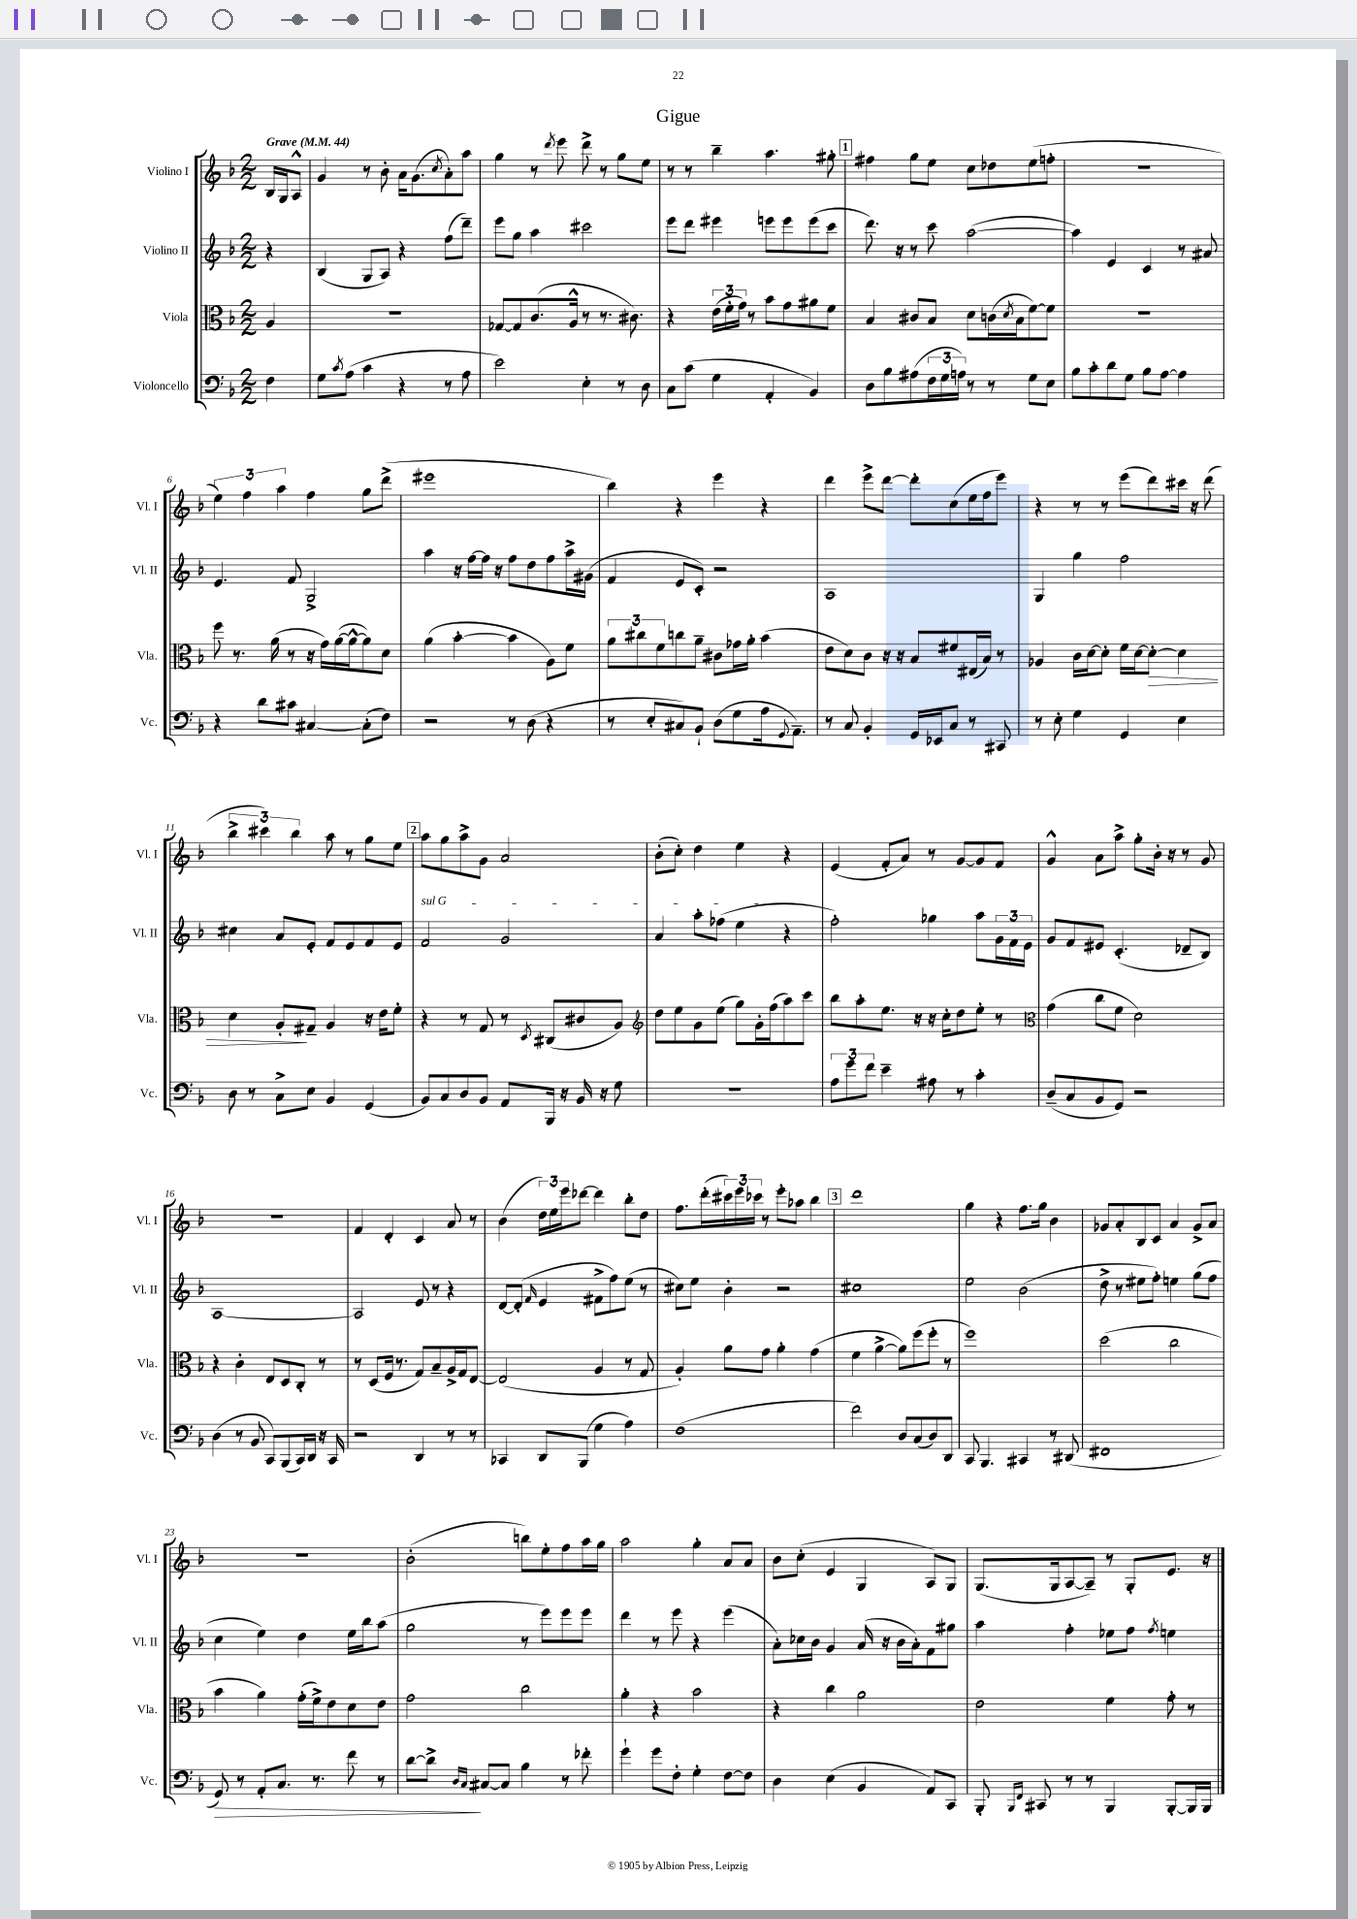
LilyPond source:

\header { title = "Gigue" }
<<
\new StaffGroup <<
\new Staff = "s0" \with { instrumentName = "Violino I" shortInstrumentName = "Vl. I" } {
    \clef treble \key f \major \numericTimeSignature \time 2/2 \partial 4 \tempo "Grave" 4 = 44
    bes16 g16 a8-^ |
    g'4 r8 bes'8-. a'16 g'8.( \acciaccatura { c''8 } a'8-.) a''8 |
    g''4 r8 \acciaccatura { d'''8 } e'''8 d'''8-> r8 g''8 e''8 |
    r8 r8 bes''4-- a''4. gis''8-. |
    \mark \markup { \box "1" } fis''4 g''8 e''8 c''8 des''8 e''8( f''8-. |
    r1 |
    \tuplet 3/2 { e''4) f''4 a''4 } f''4 g''8 d'''8->( |
    eis'''1 |
    bes''4) r4 e'''4 r4 |
    d'''4 e'''8-> d'''8~ d'''8-. c''8( e''16 f''16 e'''8) |
    r4 r8 r8 e'''8( d'''8) cis'''16 r16 d'''8( |
    \tuplet 3/2 { bes''4-> cis'''4) bes''4 } a''8 r8 g''8 e''8 |
    \mark \markup { \box "2" } a''8 g''8 a''8-> g'8 a'2 |
    bes'8-.( c''8-.) d''4 e''4 r4 |
    e'4( f'8-. a'8) r8 g'8~ g'8 f'8 |
    g'4-^ a'8 a''8-> g''8-. bes'16-. r16 r8 g'8 |
    R1 |
    f'4 d'4-. c'4 a'8 r8 |
    bes'4( \tuplet 3/2 { d''16) e''16 e'''16 } des'''8~ des'''4 bes''8-. d''8 |
    f''8. d'''16-.( \tuplet 3/2 { cis'''16) e'''16 ces'''16 } r8 e'''8-. aes''8 bes''4 |
    \mark \markup { \box "3" } d'''1 |
    g''4 r4 f''8. g''16 bes'4 |
    ges'8 a'8-. bes8 c'8 a'4 ges'8-> a'8 |
    r1 |
    bes'2-.( b''8) e''8-. f''8 a''16 g''16 |
    a''2 g''4-. a'8 a'8 |
    bes'8 c''8-.( e'4 g4 a8) g8 |
    g8.( g16 a8~ a8--) r8 g8-. e'8. r16 \bar "|." |
}
\new Staff = "s1" \with { instrumentName = "Violino II" shortInstrumentName = "Vl. II" } {
    \clef treble \key f \major \numericTimeSignature \time 2/2 \partial 4
    r4 |
    bes4( g8 a8) r4 f''8( d'''8--) |
    e'''8 g''8 a''4 cis'''2 |
    e'''8 d'''8 eis'''4 e'''8 e'''8 e'''8( c'''8 |
    \mark \markup { \box "1" } d'''8.) r16 r8 c'''8 a''2~( |
    a''4) e'4 c'4 r8 ais'8 |
    e'4. f'8 g2-> |
    a''4 r16 f''16~ f''16 r16 f''8 d''8 f''8 a''16-> gis'16( |
    f'4 e'8 c'8-.) r2 |
    a1 |
    g4 g''4 f''2 |
    cis''4 a'8 e'8-. f'8 e'8 f'8 e'8 |
    \mark \markup { \box "2" } \once \override TextSpanner.bound-details.left.text = \markup { \italic "sul G" } f'2\startTextSpan g'2 |
    a'4 a''8-. fes''8( e''4\stopTextSpan r4 |
    f''2-.) ges''4 a''8 \tuplet 3/2 { g'16 f'16 e'16 } |
    g'8 f'8 eis'8 c'4.-.( des'8-- bes8) |
    a1~ |
    a2 e'8 r8 r4 |
    d'8~ d'8-.( \grace { f'16 } e'4 fis'8-> f''8) e''8( r8 |
    cis''8) e''8 bes'4-. r2 |
    \mark \markup { \box "3" } cis''1 |
    e''2 bes'2( |
    d''8-> r8 eis''8 f''8-.) e''4 g''8( f''8 |
    c''4 e''4) d''4 e''16 bes''16 a''8( |
    g''2 r8 e'''8) e'''8 e'''8 |
    d'''4 r8 e'''8 r4 e'''4( |
    a'8-.) ces''16 bes'16 g'4 a'16( r16 bes'16 a'16-.) f'8 gis''8 |
    a''4 f''4-. ees''8 f''8 \acciaccatura { f''8 } e''4 \bar "|." |
}
\new Staff = "s2" \with { instrumentName = "Viola" shortInstrumentName = "Vla." } {
    \clef alto \key f \major \numericTimeSignature \time 2/2 \partial 4
    a4 |
    R1 |
    ges8~ ges8 c'8.( a16-^ r8 r8. cis'8.) |
    r4 \tuplet 3/2 { e'16( f'16-. g'16) } r8 bes'8 g'8 ais'8 f'8 |
    \mark \markup { \box "1" } bes4 cis'8 bes8 d'8 c'16( \acciaccatura { d'8 } bes16 f'8~) f'8 |
    R1 |
    f''8 r8. a'16( r8 r16 g'16) a'16~( a'16~-^ a'8) d'8 |
    a'4( bes'4~-. bes'4 a8) f'8 |
    \tuplet 3/2 { a'8 cis''8 f'8 } c''8 a'8-- cis'8 ges'16 a'16-. bes'4( |
    e'8 d'8) c'8 r16 r16 bes8 fis'8 eis16( bes16) r8 |
    aes4 c'16 d'16~ d'8-. f'16 d'16~ d'8~-.\> d'4 |
    d'4 a8-.\! gis8-- a4 r16 e'16 f'8-. |
    \mark \markup { \box "2" } r4 r8 g8 r8 \acciaccatura { d8 } cis8( cis'8 a8) |
    \clef treble d''8 e''8 g'8 e''8( g''8) g'16-. f''16( a''8) c'''8 |
    bes''8 a''8-. e''8. r16 r16 c''16-. d''8 e''8-. r8 |
    \clef alto g'4( c''8 f'8 d'2) |
    r4 c'4-. e8 d8 c8-. r8 |
    r8 d8( f16 r8. g8) bes8-- a16-> g16 e8~ |
    e2( a4 r8 g8 |
    a4-.) a'8 g'8 a'4-. g'4( |
    \mark \markup { \box "3" } f'4 a'4~-> a'8) f''8( f''8-. r8 |
    f''1) |
    d''2( c''2 |
    bes'4 a'4) g'16-.( f'16->) e'8 d'8 e'8 |
    g'2 c''2 |
    a'4-. r4 bes'2 |
    r4 c''4 a'2 |
    e'2 f'4 g'8-. r8 \bar "|." |
}
\new Staff = "s3" \with { instrumentName = "Violoncello" shortInstrumentName = "Vc." } {
    \clef bass \key f \major \numericTimeSignature \time 2/2 \partial 4
    f4 |
    g8 \acciaccatura { c'8 } a8( c'4 r4 r8 a8 |
    e'2) e4-. r8 d8 |
    c8 c'8( g4 a,4-. bes,4) |
    \mark \markup { \box "1" } d8 bes8 ais8( \tuplet 3/2 { f16 g16 a16) } r8 r8 g8 e8 |
    bes8 c'8-. d'8 g8 bes8 a8~ a4 |
    r4 d'8 cis'8 cis4~ cis8-.( f8) |
    r2 r8 d8( r4 |
    r8 e8-. cis8) bes,8-! d8( g8 a16 \appoggiatura { g,8 } a,8.--) |
    r8 c8 bes,4-. g,16 ees,16 c8 r8 cis,8 |
    r8 e8-. g4 g,4 e4 |
    d8 r8 c8-> e8 bes,4 g,4( |
    \mark \markup { \box "2" } bes,8) c8 d8 bes,8 a,8 bes,,16 r16 bes,16 r16 g8 |
    R1 |
    \tuplet 3/2 { a8 g'8 f'8 } e'4-- ais8 r8 c'4-. |
    d8--( c8 bes,8 g,8) r2 |
    d4( r8 bes,8 c,8) bes,,8( c,16) d,16 r16 c,16 |
    r2 d,4 r8 r8 |
    ces,4 d,8 bes,,8( g4 a4) |
    f1( |
    \mark \markup { \box "3" } f'2) d8 c8( d8) d,8 |
    c,8 bes,,4. cis,4 r8 dis,8( |
    fis,1 |
    g,8\>) r8 a,8-. c8. r8. f'8 r8 |
    d'8~ d'8->\! \grace { d16 c16 } cis8~ cis8 bes4 r8 fes'8-. |
    g'4-! g'8 f8-. g4-. f8~ f8 |
    d4 e4( bes,4 a,8) c,8 |
    bes,,8-. \grace { bes,,16 f,16 } cis,8 r8 r8 bes,,4 bes,,8~-. bes,,16 bes,,16 \bar "|." |
}
>>
>>
